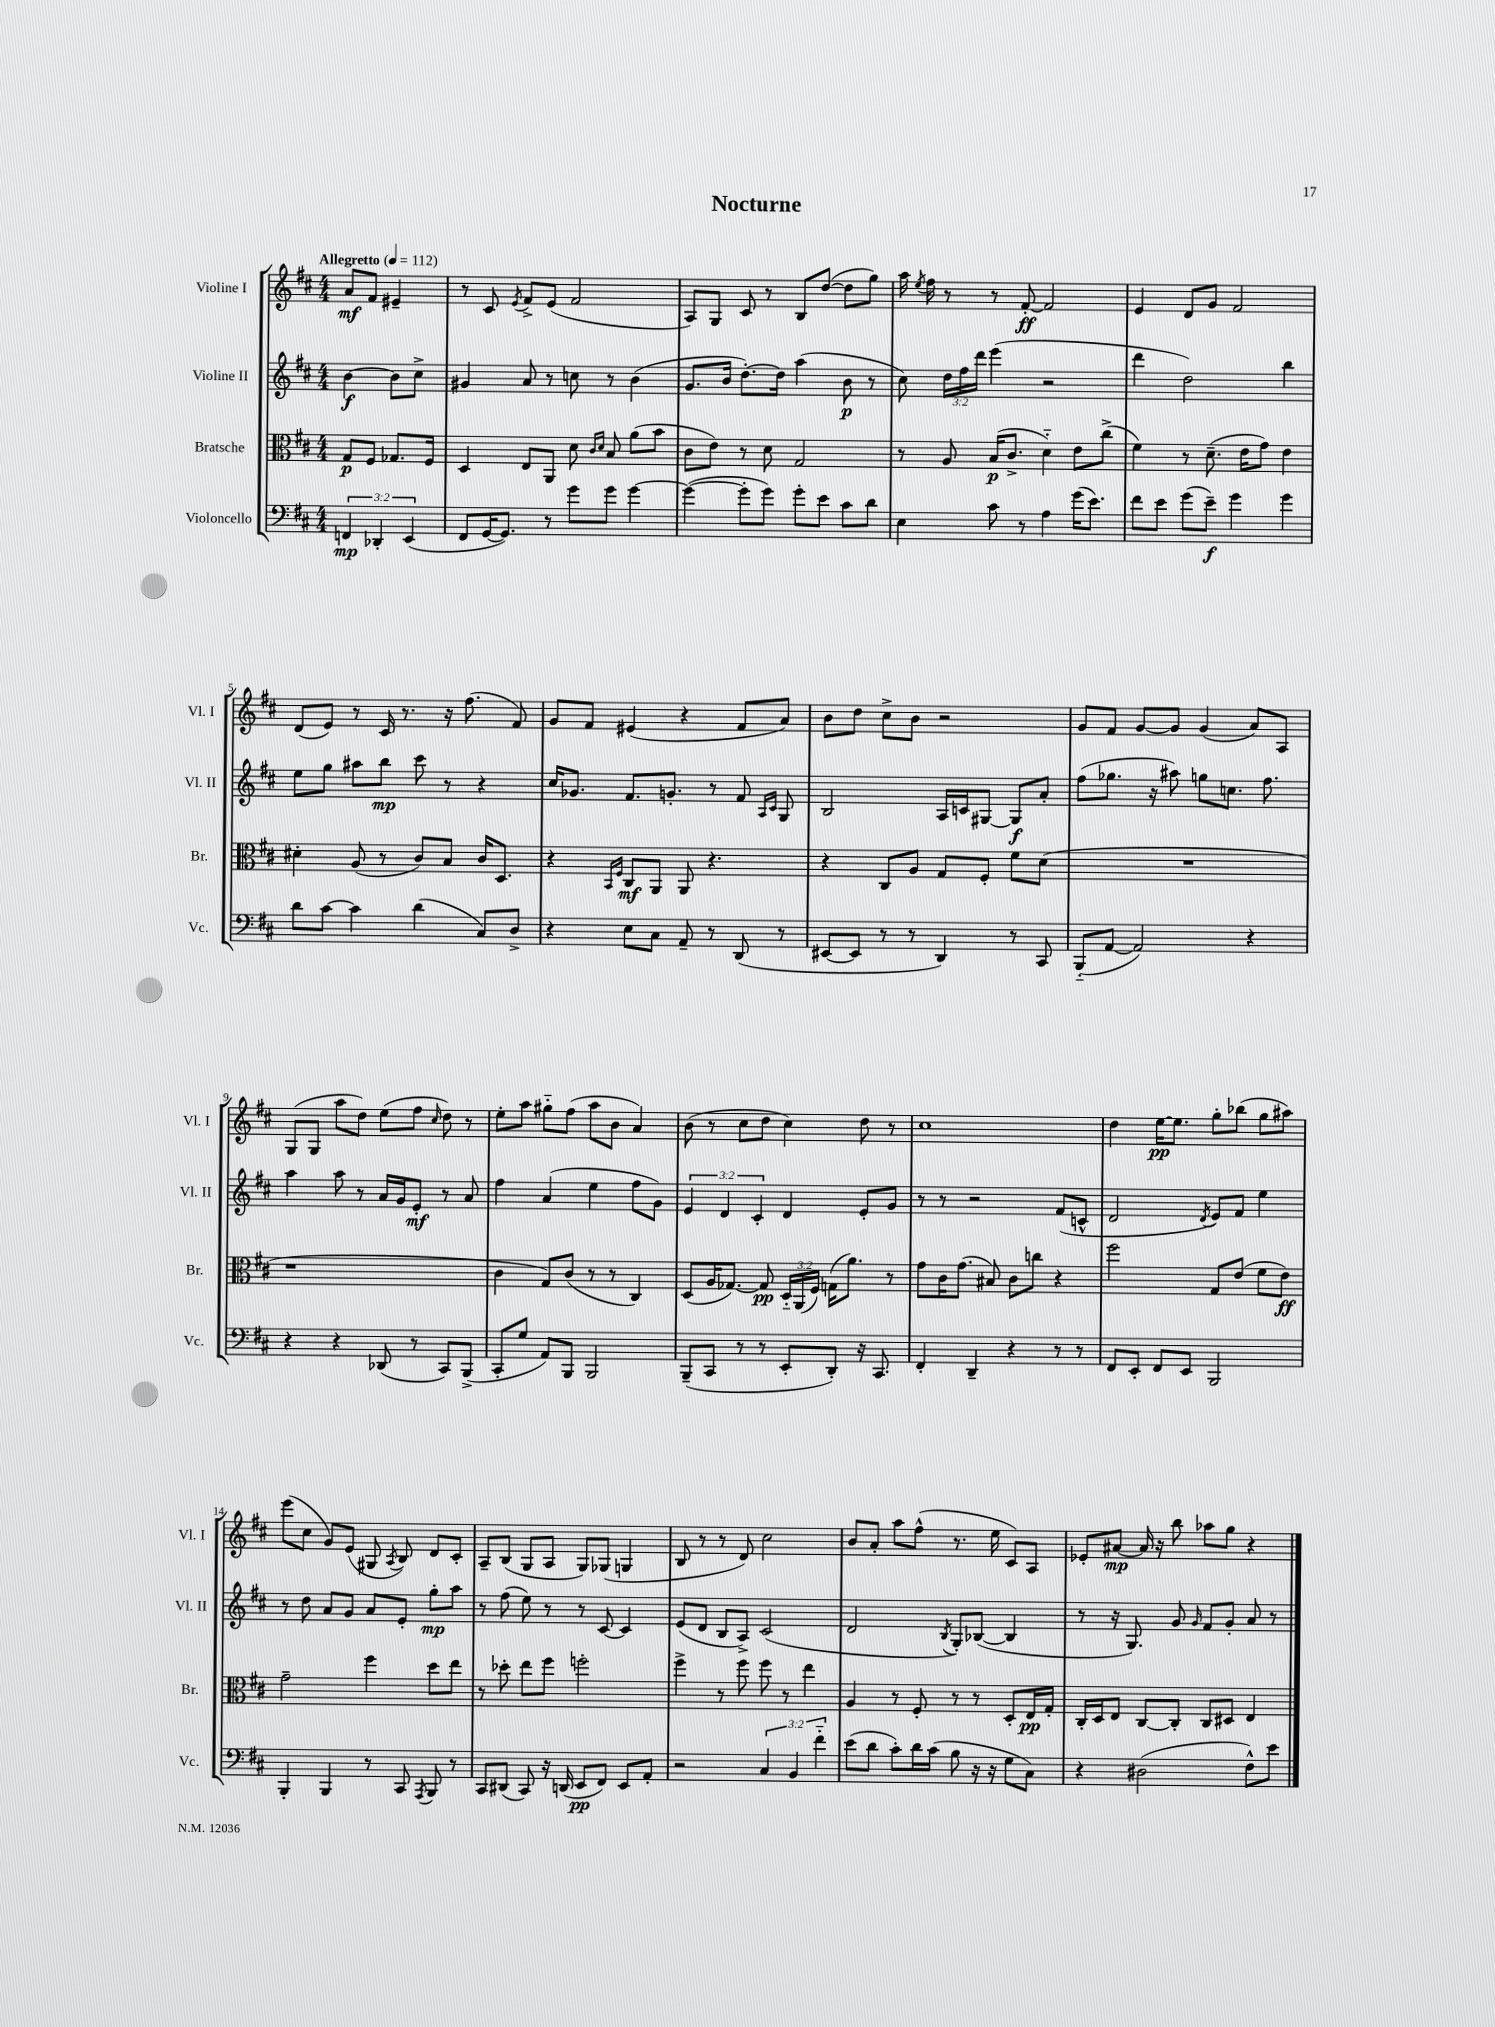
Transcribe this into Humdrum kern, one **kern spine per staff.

**kern	**kern	**kern	**kern
*staff4	*staff3	*staff2	*staff1
*clefF4	*clefC3	*clefG2	*clefG2
*k[f#c#]	*k[f#c#]	*k[f#c#]	*k[f#c#]
*M4/4	*M4/4	*M4/4	*M4/4
*MM112	*MM112	*MM112	*MM112
6FF	8G	[4b	8a
.	8F#	.	8f#
6DD-'	.	.	.
.	8.G-	8b]	4e#~
(6EE	.	.	.
.	.	8cc#^	.
.	16F#	.	.
=	=	=	=
8FF#	4D	4g#	8r
[16GG	.	.	8c#
8.GG])	.	.	.
.	.	.	8qe
.	8E	8a	8f#^
8r	8AA	8r	(8e
8g	8d	8cc	2f#
.	16qqc#	.	.
.	16qqd	.	.
8g	8B	8r	.
[4g	(8a	(4b	.
.	8b	.	.
=	=	=	=
(4g_	8c#	8.g	8A)
.	8e)	.	8G
.	.	16b	.
8g']	8r	[8.dd')	8c#
8g)	8d	.	8r
.	.	16dd]	.
8g'	2G	(4aa	8B
8e	.	.	([8dd
8c#	.	8b	8dd]
8d	.	8r	8gg)
=	=	=	=
4E	8r	8cc#)	16aa
.	.	.	8qee
.	.	.	16ff#
.	8A	24dd	8r
.	.	24ff#	.
.	.	24ddd	.
8c#	(16B	(4eee	8r
.	8.c#^	.	.
8r	.	.	[8f#'
4A	4d'~)	2r	2f#]
(16g	8e	.	.
8.e)	.	.	.
.	(8cc#^	.	.
=	=	=	=
8f#	4f#)	4ddd	4e
8e	.	.	.
(8g	8r	2dd)	8d
8e~)	(8.d~	.	8g
4g	.	.	2f#
.	16e	.	.
.	8g)	.	.
4g	4e	4bb	.
=	=	=	=
8d	4d#'	8ee	(8d
[8c#	.	8gg	8e)
4c#]	(8A	8aa#	8r
.	8r	8bb	16c#
.	.	.	8.r
(4d	8c#)	8ccc#	.
.	8B	8r	16r
.	.	.	(8.ff#
8C#)	16c#	4r	.
.	8.D	.	.
8D^	.	.	8f#)
=	=	=	=
4r	4r	16cc#	8g
.	.	8.g-	.
.	.	.	8f#
.	16qqBB	.	.
.	16qqF#	.	.
8E	8C#	8.f#	(4e#
8C#	8AA	.	.
.	.	8.g'	.
8AA~	8AA	.	4r
8r	4.r	8r	.
(8DD	.	8f#	8f#
.	.	16qqA	.
.	.	16qqc#	.
8r	.	8G	8a)
=	=	=	=
[8EE#	4r	2B	8b
8EE#]	.	.	8dd
8r	8C#	.	8cc#^
8r	8A	.	8b
4DD)	8G	16A	2r
.	.	16c	.
.	8F#'	[8G#	.
8r	8f#	8G#]	.
8CC#	(8d	8a'	.
=	=	=	=
(8BBB'~	1r	(8ff#	8g
[8AA	.	8.gg-	8f#
2AA])	.	.	[8g
.	.	16r	.
.	.	8aa#)	8g]
.	.	8gg	(4g
.	.	8.cc	.
4r	.	.	8a)
.	.	8.ff#	.
.	.	.	8A
=	=	=	=
4r	1r	4aa	(8G
.	.	.	8G
4r	.	8aa	8aa
.	.	8r	8dd)
(8DD-	.	16a	(8ee
.	.	16g	.
8r	.	8e'	8ff#
.	.	.	16qqcc#
8CC#)	.	8r	8dd)
(8BBB^	.	8a	8r
=	=	=	=
8CC#'	4c#	4ff#	8ee'
8G	.	.	8aa
8AA)	8G)	(4a	8gg#'~
8BBB	(8c#	.	(8ff#
2BBB	8r	4ee	8aa
.	8r	.	8b
.	4C#)	8ff#	4a)
.	.	8g)	.
=	=	=	=
(8BBB~	(8D	6e	(8b
8CC#	16A	.	8r
.	.	6d	.
.	[8.G-)	.	.
8r	.	.	8cc#
.	.	6c#'	.
8r	8G-]	.	8dd
8EE'	24D'~	4d	4cc#)
.	(24AA	.	.
.	24F#)	.	.
8DD')	(16G	.	.
.	8.a)	.	.
16r	.	8e'	8dd
8.CC#	.	.	.
.	8r	8g	8r
=	=	=	=
4FF#'	8g	8r	1cc#
.	16c#	8r	.
.	(8.g	.	.
4DD~	.	2r	.
.	8B#)	.	.
4r	8c#	.	.
.	8cc	.	.
8r	4r	(8f#	.
8r	.	8c^^	.
=	=	=	=
8FF#	2ff#	2d	4dd
8EE'	.	.	.
8FF#	.	.	[16ee
.	.	.	8.ee]
8EE	.	.	.
.	.	8qd	.
2BBB	8G	8e)	8gg'
.	(8e	8f#	(8bb-
.	8f#	4ee	8gg
.	8e)	.	8aa#)
=	=	=	=
4BBB'	2g~	8r	(8eee
.	.	8dd	8cc#
4BBB	.	8a	8g)
.	.	8g	(8e
8r	4ff#	8a	8G#
.	.	.	8qA
8CC#	.	8e'	8B)
8qAAA	.	.	.
8BBB	8dd	8gg'	8d
8r	8ee	8aa	8c#'
=	=	=	=
8CC#	8r	8r	8A~
(8DD#	8dd-'	(8ff#	(8B
8CC#)	8ee	8ee)	8G
16r	8ff#	8r	8A
(16DD	.	.	.
8EE	2ff'	8r	8G)
8FF#)	.	[8c#	(8G-
8EE	.	4c#]	4G
8AA'	.	.	.
=	=	=	=
2r	4ff#^	(8e	8B
.	.	8d	8r
.	8r	8B	8r
.	8ff#	8A^)	8d)
6C#	8ff#	(2c#	2cc#
.	8r	.	.
6BB	.	.	.
.	4ee	.	.
6f#'~	.	.	.
=	=	=	=
(8e	4A	2d	8b
8d	.	.	8a'
8c#')	8r	.	8aa
16d	8F#'	.	(8ff#^^
(16c#	.	.	.
.	.	8qB	.
8B	8r	8G')	8.r
16r	8r	([8B-	.
16r	.	.	16ee
8G	8D'	4B-]	8c#)
8C#)	16E	.	8A
.	16G'	.	.
=	=	=	=
4r	16C#'	8r	8e-'
.	16D	.	.
.	8E	16r	[8a#
.	.	8.G)	.
(2D#	[8C#	.	16a#]
.	.	.	16r
.	8C#']	8g	8bb
.	.	16qqg	.
.	8C#	8f#	8aa-
.	8D#	8g'	8gg
8F#^^)	4E	8a	4r
8e	.	8r	.
==	==	==	==
*-	*-	*-	*-
